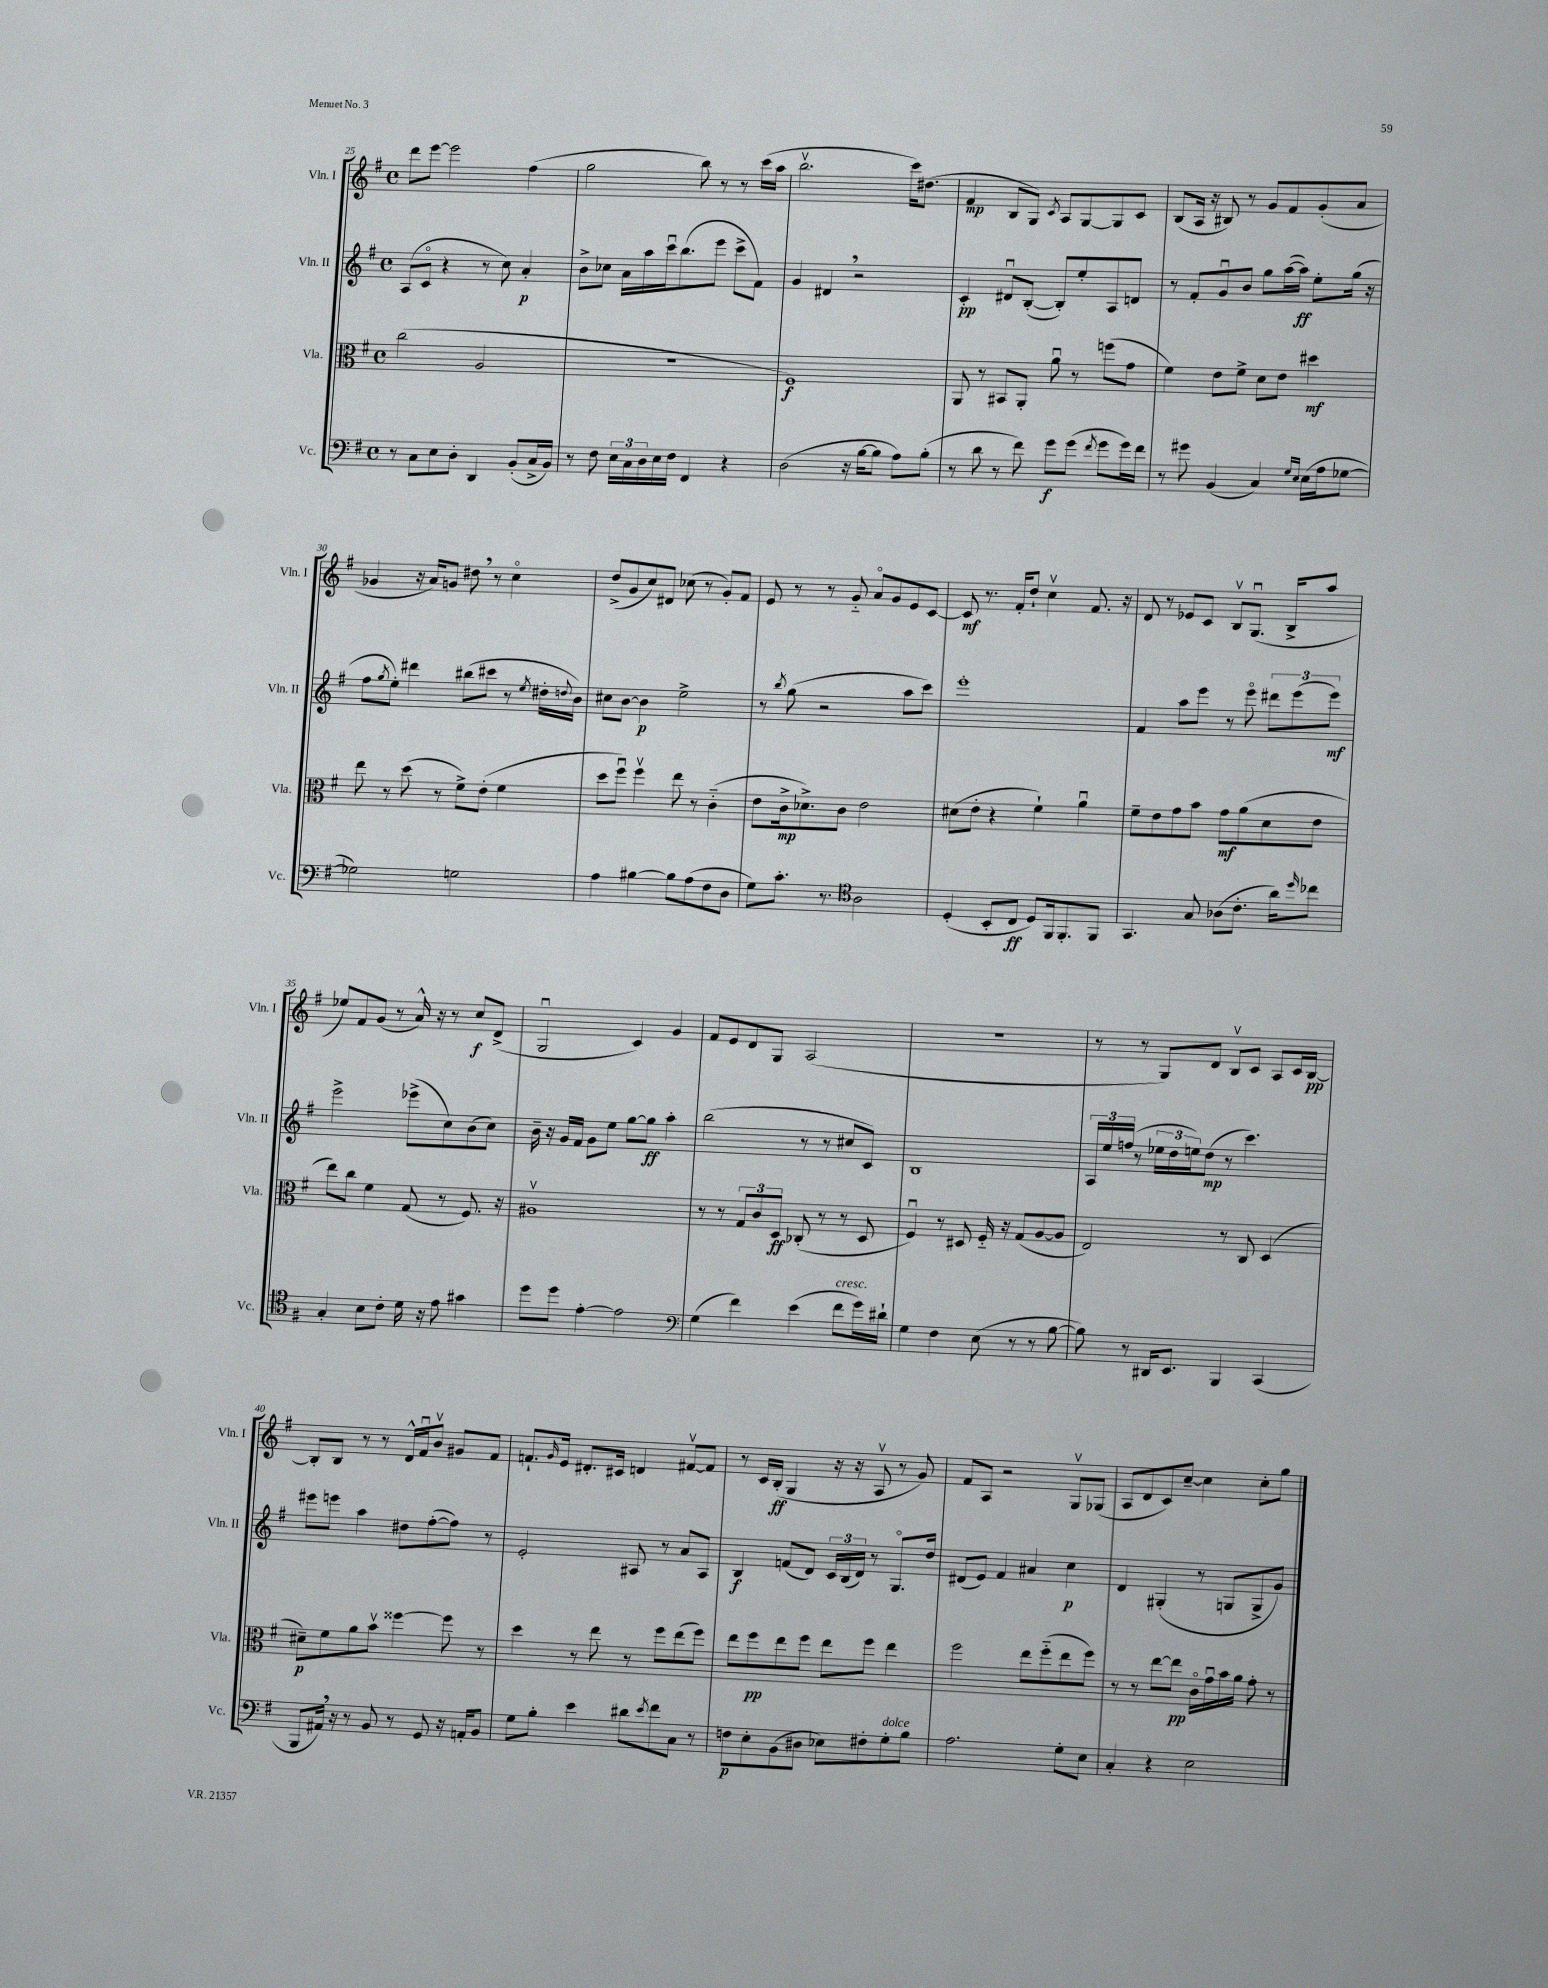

**kern	**kern	**kern	**kern
*staff4	*staff3	*staff2	*staff1
*clefF4	*clefC3	*clefG2	*clefG2
*k[f#]	*k[f#]	*k[f#]	*k[f#]
*M4/4	*M4/4	*M4/4	*M4/4
*met(c)	*met(c)	*met(c)	*met(c)
8r	(2cc	(8A	8ddd
8C	.	8co	[8eee
8E	.	4r	2eee]
8D'	.	.	.
4DD	2A	8r	.
.	.	8cc)	.
(8BB'	.	4a'	(4ff#
16C^	.	.	.
16BB)	.	.	.
=	=	=	=
8r	1r	8b^	2gg
8F#	.	8cc-	.
24E	.	16a	.
24C	.	.	.
.	.	16aa	.
24D	.	.	.
16E	.	16cccu	.
16F#	.	(8.bb	.
4FF#	.	.	8bb)
.	.	8eee	8r
4r	.	8ccc^	8r
.	.	8f#)	(16ccc
.	.	.	16aa
=	=	=	=
(2D	1F#)	4g	2.bbv
.	.	4d#	.
16r	.	2r	.
[16B	.	.	.
8B]	.	.	.
8A)	.	.	16ccc)
.	.	.	(8.dd#
(8B'	.	.	.
=	=	=	=
8r	8AA	4c'	4f#
8d	8r	.	.
8r	8BB#	8d#u	8B
8f#)	8AA'	([8B'	8G)
.	.	.	8qc
8g	8au	8B'])	8A
(8g	8r	8ee'	[8G
8qf#	.	.	.
8g	(8ff	8A	8G]
16g)	8g	8d	8c
16f#	.	.	.
=	=	=	=
8r	4f#)	8r	(8B
8g#	.	8f#'	16A
.	.	.	16r
(4BB	8e	8gu	8B#)
.	8f#^	8b	8r
4C)	8d	8gg	8g
.	8e	([16aa	8f#
.	.	16aa])	.
16qqG	.	.	.
16qqE	.	.	.
(16E	4dd#	8ee'	(8g'
16A	.	.	.
[8G-	.	(16gg	8a
.	.	16r	.
=	=	=	=
2G-])	8ee	8ff#	4g-
.	.	8qgg	.
.	8r	8ee')	.
.	(8dd	4ddd#	16r
.	.	.	16a)
.	8r	.	8g
2G	8f#^)	(8bb#	8dd#
.	(8e'	8ccc#	8r
.	4f#	8r	4cco
.	.	8qee	.
.	.	16dd#'	.
.	.	8qqdd	.
.	.	16b)	.
=	=	=	=
4A	8dd	8cc#	(8dd^
.	8ff#u)	[8b	8g
[4B#	4ff#v	4b]	8cc)
.	.	.	8d#
8B#]	8ee	2ee^	(8cc-
(8A	8r	.	8r
8F#	(4c'~	.	8g')
8D	.	.	8f#
=	=	=	=
8G)	8e	8r	8e
.	.	8qbb	.
8.c'	16c^	(8gg	8r
.	8.d-^)	.	.
.	.	2r	8r
8.r	.	.	.
.	8c	.	8g'~
*clefC4	*	*	*
2A	2e	.	8ao
.	.	.	8g
.	.	8aa	8e
.	.	8ccc)	[8c
=	=	=	=
(4D'	(8d#	1eee'	8c]
.	8e'	.	8.r
8BB'	4r	.	.
.	.	.	16f#'
8C	.	.	8dd`
8D)	4f#`)	.	4ccv
16FF#	.	.	.
8.FF#'	.	.	.
.	4au	.	8.f#
8FF#	.	.	.
.	.	.	16r
=	=	=	=
4.GG	8f#~	4f#	8d
.	8e	.	8r
.	8g	8aa	8e-
8G	8b	8eee	8c
(8A-	8g	8r	8Bv
8.c'	(8a	8eeeo	(8.Gu
.	8d	12ddd#	.
16a)	.	.	16B^
.	.	(12eee	.
16qqdd	.	.	.
8cc-	8e	.	8aa
.	.	12eee)	.
=	=	=	=
4G'	8ee)	2eee^	8ee-)
.	8cc	.	8f#
8B	4f#	.	(8g
8c'	.	.	8r
16d	(8G	(8eee-^	16a^^)
16r	.	.	16r
8e	8r	8cc)	8r
4g#	8.F#)	(8b	8cc
.	.	8cc)	(8d^
.	16r	.	.
=	=	=	=
8dd	1A#v	16b~	2Gu
.	.	16r	.
8dd	.	16g	.
.	.	16f#	.
[4e'	.	8g	.
.	.	8ee	.
2e]	.	[8gg	4c)
.	.	8gg]	.
.	.	4aa'	4g
=	=	=	=
*clefF4	*	*	*
(4G	8r	(2bb	8f#
.	8r	.	8e
4f#)	12G	.	8d
.	12c	.	.
.	.	.	8G
.	12D	.	.
(4e	(8C-'	8r	(2A
.	8r	8r	.
8f#	8r	8cc#	.
16g)	8D	8c)	.
16d#`	.	.	.
=	=	=	=
4G	4F#u)	1B	1r
4F#	8r	.	.
.	8D#	.	.
(8E	16F#'~	.	.
.	16r	.	.
8r	(8G	.	.
8r	[8A	.	.
[8B	8A]	.	.
=	=	=	=
8B])	2E)	24A	8r
.	.	24ee	.
.	.	(24ff	.
8r	.	8r	8r
16DD#	.	24ee-	8G)
.	.	24dd	.
8.EE	.	.	.
.	.	24ee)	.
.	.	(8dd	8d
4BBB	8r	8r	8Bv
.	8C	4.ccc)	8c
(4CC	(4D	.	8A
.	.	.	16c
.	.	.	[16B
=	=	=	=
8BBB	8d#~)	8eee#	8B']
16AA#)	8f#	8eee	8B
16r	.	.	.
8r	8a	4aa	8r
8BB	8bv	.	8r
8r	[4ff##	8dd#	16d^^
.	.	.	16f#u
8GG	.	([8ff#'	8bv
16r	8ff##]	8ff#])	8g#
16AA'	.	.	.
8BB	8r	8r	8f#
=	=	=	=
8G	4dd	2e'	8.f`
8B'	.	.	.
.	.	.	16qqg
.	.	.	16e
4e	8r	.	8.d#'
.	8ee	.	.
.	.	.	16c#
8d#	8r	8A#	4d
8qe	.	.	.
8f#	8ff#	8r	.
8C	(8ee	8a	[8f#v
8r	8ff#)	8A#	8f#]
=	=	=	=
8F	8ee	4B	8r
8E'	8ff#	.	16c
.	.	.	(16B'
(8BB	8ee	(8f	4G
8D#	8ff#	8d)	.
8E-)	8ee	24c	16r
.	.	(24B	.
.	.	.	16r
.	.	24d)	.
8F#'	8ff#	8r	8Av
8G'	4ee	8.Go	8r
8B	.	.	8g)
.	.	16dd	.
=	=	=	=
2.A	2ff#	(8d#	8f#
.	.	8e)	8A
.	.	4f#	2r
.	8ee	4a#	.
.	(8ff#'~	.	.
8G'	8ee	4cc	8Gv
8E	8ff#)	.	(8G-
=	=	=	=
4C'	8r	4d	8A
.	8r	.	8d
4r	[8ee	(4G#'	8c)
.	8ee]	.	[8cc~
2E	16co	8r	4cc]
.	16gu	.	.
.	16b	8G	.
.	16a	.	.
.	8g'	8G^	8cc'
.	8r	8g)	8gg
==	==	==	==
*-	*-	*-	*-
